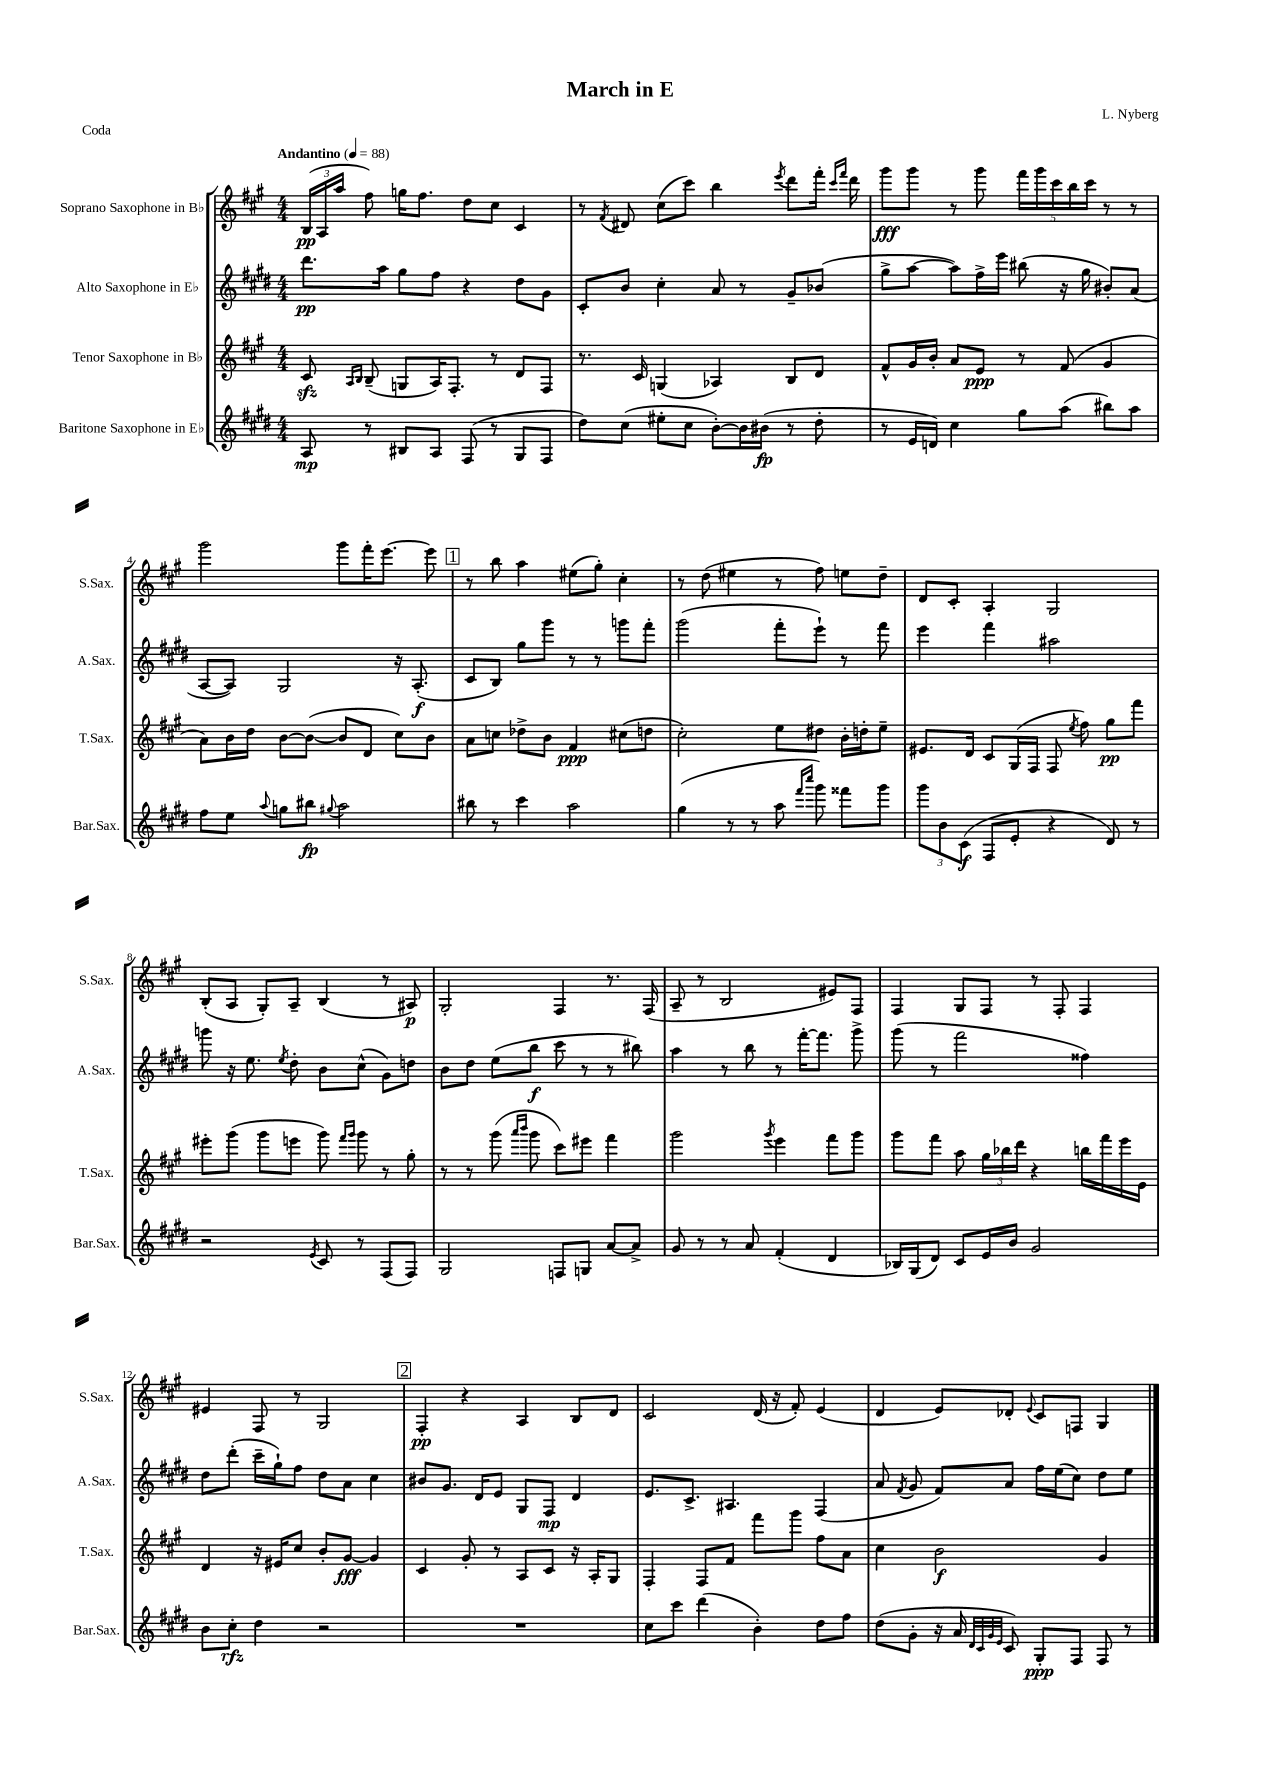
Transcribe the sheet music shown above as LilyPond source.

\header { title = "March in E" composer = "L. Nyberg" piece = "Coda" }
<<
\new StaffGroup <<
\new Staff = "s0" \with { instrumentName = "Soprano Saxophone in Bb" shortInstrumentName = "S.Sax." } {
    \clef treble \key a \major \numericTimeSignature \time 4/4 \tempo "Andantino" 4 = 88
    \autoBeamOff \tuplet 3/2 { b16[\pp( a16 a''16] } fis''8) g''16[ fis''8.] d''8[ cis''8] cis'4 |
    r8 \acciaccatura { fis'8 } dis'8 cis''8[( cis'''8]) b''4 \acciaccatura { e'''8 } d'''8[ fis'''16]-. \grace { cis'''16[ fis'''16] } d'''16 |
    gis'''8[\fff gis'''8] r8 gis'''8 \tuplet 5/4 { fis'''16[ gis'''16 cis'''16 b''16 cis'''16] } r8 r8 |
    gis'''2 gis'''8[ fis'''16-. e'''8.]~ e'''8 |
    \mark \markup { \box "1" } r8 b''8 a''4 eis''8[( gis''8]-.) cis''4-. |
    r8 d''8( eis''4 r8 fis''8) e''8[ d''8]-- |
    d'8[ cis'8]-. a4-. gis2 |
    b8[-.( a8] gis8[-.) a8]-- b4( r8 ais8\p) |
    gis2-. fis4 r8. fis16( |
    a8-- r8 b2 eis'8[) fis8] |
    fis4 gis8[ fis8] r8 fis8-. fis4 |
    eis'4 fis8 r8 gis2 |
    \mark \markup { \box "2" } fis4-.\pp r4 a4 b8[ d'8] |
    cis'2 d'16( r16 fis'8-.) e'4( |
    d'4 e'8[) des'8]-. \appoggiatura { e'8 } cis'8[ f8] gis4 \bar "|." |
}
\new Staff = "s1" \with { instrumentName = "Alto Saxophone in Eb" shortInstrumentName = "A.Sax." } {
    \clef treble \key e \major \numericTimeSignature \time 4/4
    \autoBeamOff dis'''8.[\pp a''16] gis''8[ fis''8] r4 dis''8[ gis'8] |
    cis'8[-. b'8] cis''4-. a'8 r8 gis'8[-- bes'8]( |
    gis''8[-> a''8]~ a''8[) fis''16-> e'''16] bis''8( r16 gis''16 bis'8[-.) a'8]( |
    a8[~ a8]) gis2 r16 a8.-.\f( |
    \mark \markup { \box "1" } cis'8[ b8]) gis''8[ gis'''8] r8 r8 g'''8[ fis'''8]-. |
    gis'''2( fis'''8[-. e'''8]-!) r8 fis'''8 |
    e'''4 fis'''4 ais''2 |
    g'''8 r16 e''8. \acciaccatura { e''8 } dis''8-. b'8[ cis''8]-^( gis'8[) d''8] |
    b'8[ dis''8] e''8[( b''8]\f cis'''8 r8 r8 bis''8) |
    a''4 r8 b''8 r8 fis'''16[~-. fis'''8.] gis'''8-> |
    gis'''8( r8 fis'''2 fisis''4) |
    dis''8[ dis'''8]-.( cis'''16[-- gis''16-!) fis''8] dis''8[ a'8] cis''4 |
    \mark \markup { \box "2" } bis'8[ gis'8.] dis'16[ e'8] gis8[ fis8]\mp dis'4 |
    e'8.[ cis'8.]-> ais4. fis4( |
    a'8 \acciaccatura { fis'8 } gis'8 fis'8[) a'8] fis''16[ e''16( cis''8]) dis''8[ e''8] \bar "|." |
}
\new Staff = "s2" \with { instrumentName = "Tenor Saxophone in Bb" shortInstrumentName = "T.Sax." } {
    \clef treble \key a \major \numericTimeSignature \time 4/4
    \autoBeamOff cis'8\sfz \grace { a16[ b16] } b8--( g8[ a16) fis8.]-. r8 d'8[ fis8] |
    r8. cis'16 g4( aes4) b8[ d'8] |
    fis'8[-^ gis'16 b'16]-. a'8[ e'8]\ppp r8 fis'8( gis'4 |
    a'8[) b'16 d''16] b'8[~ b'8]~( b'8[ d'8] cis''8[) b'8] |
    \mark \markup { \box "1" } a'8[ c''8] des''8[-> b'8] fis'4\ppp cis''8[( d''8] |
    cis''2-.) e''8[ dis''8] b'16[-. d''16-. e''8]-- |
    eis'8.[ d'16] cis'8[ gis16( fis16] fis8 \acciaccatura { e''8 } fis''8) gis''8[\pp fis'''8] |
    eis'''8[-. gis'''8]( gis'''8[ e'''8] gis'''8) \grace { fis'''16[ gis'''16] } gis'''8 r8 gis''8-. |
    r8 r8 gis'''8( \grace { a'''16[ b'''16] } gis'''8 cis'''8[) eis'''8] fis'''4 |
    gis'''2 \acciaccatura { gis'''8 } e'''4 fis'''8[ gis'''8] |
    gis'''8[ fis'''8] a''8 \tuplet 3/2 { gis''16[ bes''16 d'''16] } r4 b''16[ fis'''16 e'''16 e'16] |
    d'4 r16 eis'16[ cis''8] b'8[-. gis'8]~\fff gis'4 |
    \mark \markup { \box "2" } cis'4 gis'8-. r8 a8[ cis'8] r16 a16[-. gis8] |
    fis4-. fis8[ fis'8] fis'''8[ gis'''8] fis''8[ a'8] |
    cis''4 b'2\f gis'4 \bar "|." |
}
\new Staff = "s3" \with { instrumentName = "Baritone Saxophone in Eb" shortInstrumentName = "Bar.Sax." } {
    \clef treble \key e \major \numericTimeSignature \time 4/4
    \autoBeamOff a8\mp r8 bis8[ a8] fis8( r8 gis8[ fis8] |
    dis''8[) cis''8]( eis''8[-. cis''8] b'8[~-.) b'16 bis'16]\fp( r8 dis''8-. |
    r8 e'16[ d'16]) cis''4 gis''8[ a''8]( bis''8[) a''8] |
    fis''8[ e''8] \appoggiatura { a''8 } g''8[ bis''8]\fp \appoggiatura { gis''8 } a''2 |
    \mark \markup { \box "1" } bis''8 r8 cis'''4 a''2 |
    gis''4( r8 r8 a''8 \grace { fis'''16[ cis''''16] } gis'''8) fisis'''8[ gis'''8] |
    \tuplet 3/2 { gis'''8[ b'8 cis'8]\f( } fis8[ e'8]-. r4 dis'8) r8 |
    r2 \acciaccatura { e'8 } cis'8 r8 fis8[( fis8]) |
    gis2 f8[ g8] a'8[~ a'8]-> |
    gis'8 r8 r8 a'8 fis'4-.( dis'4 |
    bes16[) gis16( dis'8]) cis'8[ e'16 b'16] gis'2 |
    b'8[ cis''8]-.\rfz dis''4 r2 |
    \mark \markup { \box "2" } R1 |
    cis''8[ cis'''8] dis'''4( b'4-.) dis''8[ fis''8] |
    dis''8[( gis'8]-. r16 a'16 \grace { dis'32[ cis'32 gis'32 e'32] } cis'8) gis8[-.\ppp fis8] fis8 r8 \bar "|." |
}
>>
>>
